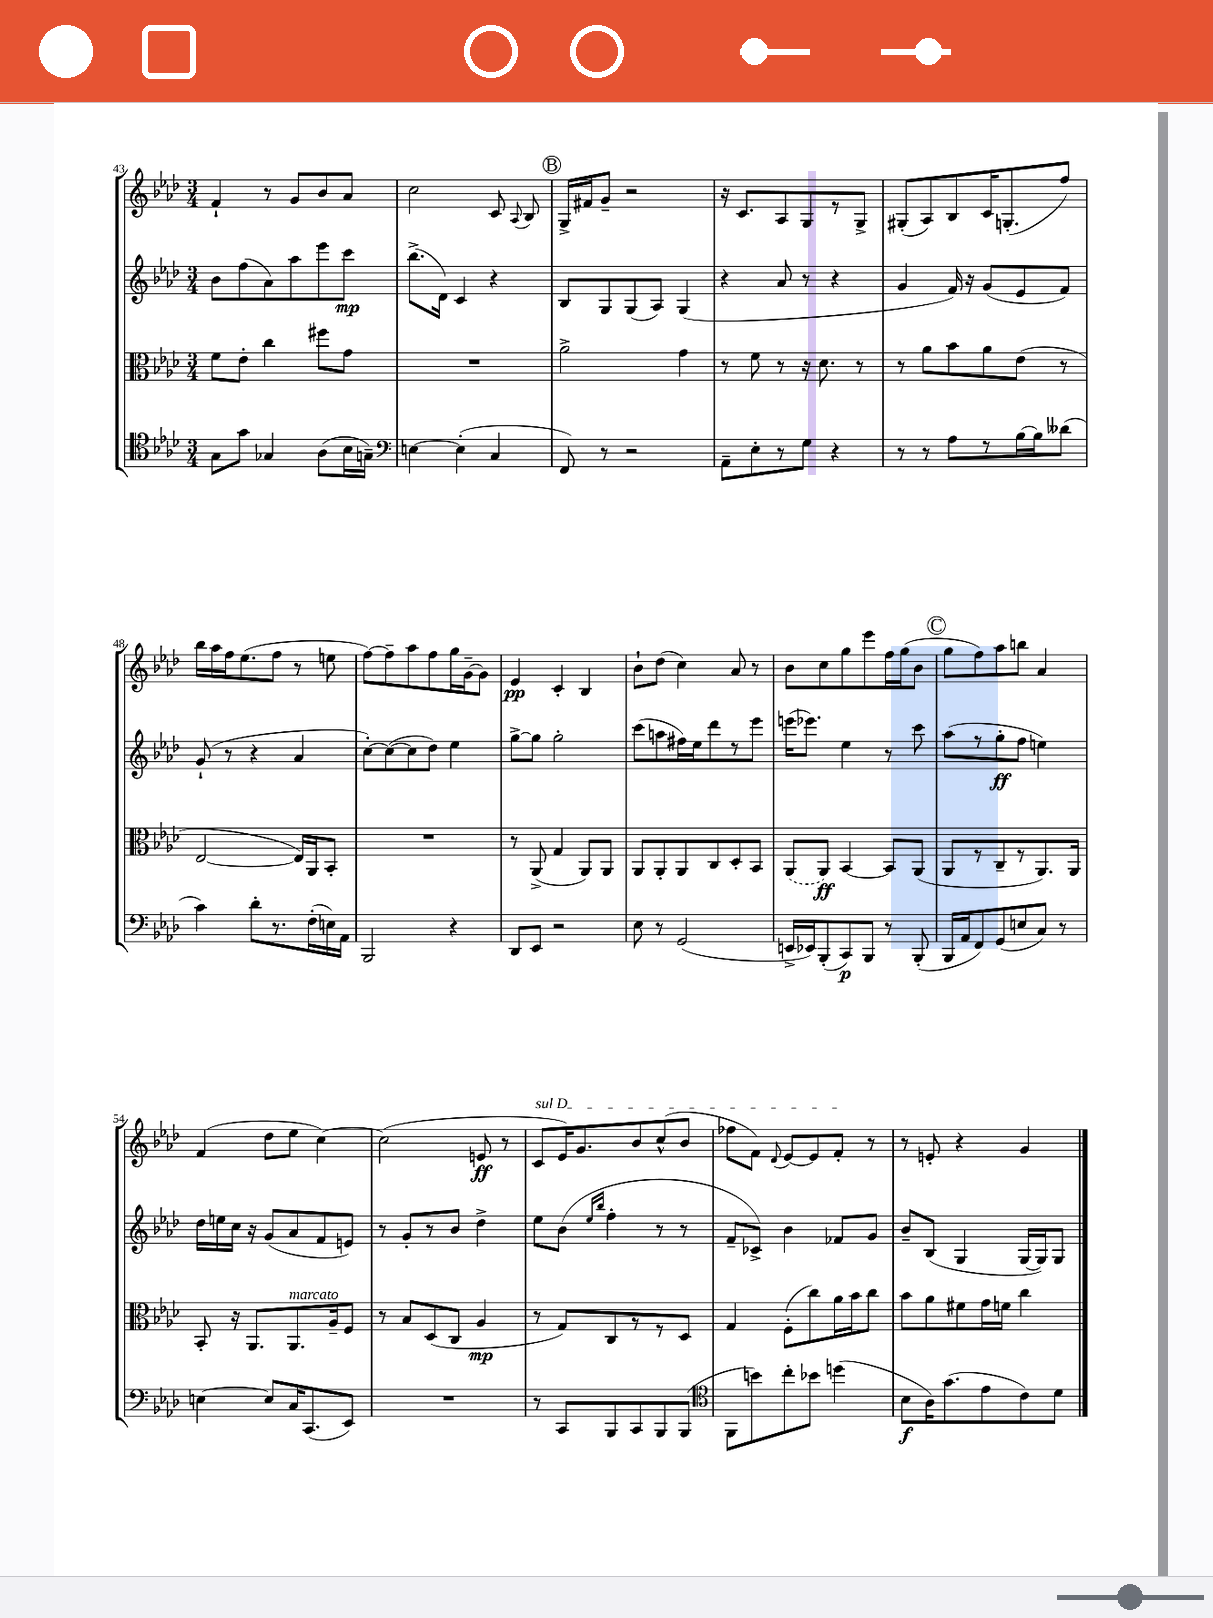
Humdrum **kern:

**kern	**kern	**kern	**kern
*staff4	*staff3	*staff2	*staff1
*clefC4	*clefC3	*clefG2	*clefG2
*k[b-e-a-d-]	*k[b-e-a-d-]	*k[b-e-a-d-]	*k[b-e-a-d-]
*M3/4	*M3/4	*M3/4	*M3/4
8G	8f	8b-	4f`
8g	8e-'	(8ff	.
4G-	4cc	8a-)	8r
.	.	8aa-	8g
(8A-	8ff#	8eee-	8b-
16B-	8g	8ccc	8a-
16G~)	.	.	.
=	=	=	=
*clefF4	*	*	*
[4E	2.r	(8.bb-^	2cc
.	.	16d-)	.
(4E']	.	4c	.
4C	.	4r	8c
.	.	.	8qqA-
.	.	.	8B-
=	=	=	=
8FF)	2a-^	8B-	16G^
.	.	.	16f#
8r	.	8G	8g~
2r	.	(8G	2r
.	.	8A-)	.
.	4g	(4G	.
=	=	=	=
8AA-~	8r	4r	16r
.	.	.	8.c
8E-'	8f	.	.
8r	8r	8a-	8A-
8G	16r	8r	8G
.	8.d-	.	.
4r	.	4r	8r
.	8r	.	8G^
=	=	=	=
8r	8r	4g	(8G#'
8r	8a-	.	8A-)
8A-	8b-	16f)	8B-
.	.	16r	.
8r	8a-	(8g	16c
.	.	.	(8.G'
[16B-	(8e-	8e-	.
16B-]	.	.	.
(8d--	8r	8f)	8ff)
=	=	=	=
4c)	[2E-	(8g`	16bb-
.	.	.	16aa-
.	.	8r	16ff
.	.	.	(8.ee-
8d-'	.	4r	.
8.r	.	.	8ff
.	16E-])	4a-	8r
(16F'	16AA-	.	.
16E)	8BB-'	.	8ee
16AA-	.	.	.
=	=	=	=
2BBB-	2.r	[8cc')	[8ff)
.	.	(8cc_	8ff~]
.	.	8cc]	8aa-
.	.	8dd-)	8ff
4r	.	4ee-	16gg
.	.	.	[16g~
.	.	.	8g]
=	=	=	=
8DD-	8r	[8gg^	4e-
8EE-	(8AA-^	8gg]	.
2r	4G	2gg'	4c'
.	8AA-)	.	4B-
.	8AA-	.	.
=	=	=	=
8E-	8AA-	(8ccc	8b-`
8r	8AA-'	8aa	(8dd-
(2GG	8AA-	16ff#)	4cc)
.	.	16ee-	.
.	8C	8ddd-	.
.	8D-'	8r	8a-
.	8BB-	8eee-	8r
=	=	=	=
16EE^	(8AA-	(16eee	8b-
16EE-)	.	8.eee-)	.
(8BBB-'	8AA-)	.	8cc
8CC)	[4BB-	4ee-	8gg
8BBB-	.	.	8eee-
8r	8BB-]	8r	16ff
.	.	.	(16gg
(8BBB-'	(8AA-	8ccc	8b-
=	=	=	=
16BBB-	8AA-	(8aa-	8gg
16AA-	.	.	.
8FF)	8r	8r	8ff)
(8GG	8C~	8gg'	8aa-
8E	8r	8ff	8bb
8C)	8.AA-)	4ee)	4a-
8r	.	.	.
.	16AA-	.	.
=	=	=	=
[4E	8BB-'	16dd-	(4f
.	.	16ee	.
.	16r	16cc	.
.	8.AA-	16r	.
8E]	.	(8g	8dd-
16C	8.AA-	8a-	8ee-
(8.CC	.	.	.
.	.	8f	[4cc)
.	16A-~	.	.
8EE-)	8F	8e)	.
=	=	=	=
2.r	8r	8r	(2cc]
.	8B-	8g'	.
.	(8D-	8r	.
.	8C	8b-	.
.	4A-	4dd-^	8e
.	.	.	8r
=	=	=	=
8r	8r	8ee-	8c
8CC	8G)	(8b-	16e-)
.	.	.	8.g
.	.	16qqee-	.
.	.	16qqbb-	.
8BBB-	8C	4ff'	.
8CC	8r	.	8b-
8BBB-	8r	8r	(8cc^^
(8BBB-	8D-	8r	8b-
=	=	=	=
*clefC4	*	*	*
8FF	4G	8f~	8ff-
8b)	.	8c-^)	8f)
.	.	.	8qqd-
8cc'	(8F'	4b-	[8e-
8b-	8cc)	.	8e-]
(4dd	16a-	8f-	8f'
.	16b-	.	.
.	8cc	8g	8r
=	=	=	=
8B-	8b-	8b-~	8r
16A-)	8a-	(8B-	8e'
(8.g	.	.	.
.	8f#	4G	4r
8e-	16g	.	.
.	16f	.	.
8c)	4cc	[16G	4g
.	.	16G])	.
8d-	.	8G	.
==	==	==	==
*-	*-	*-	*-
